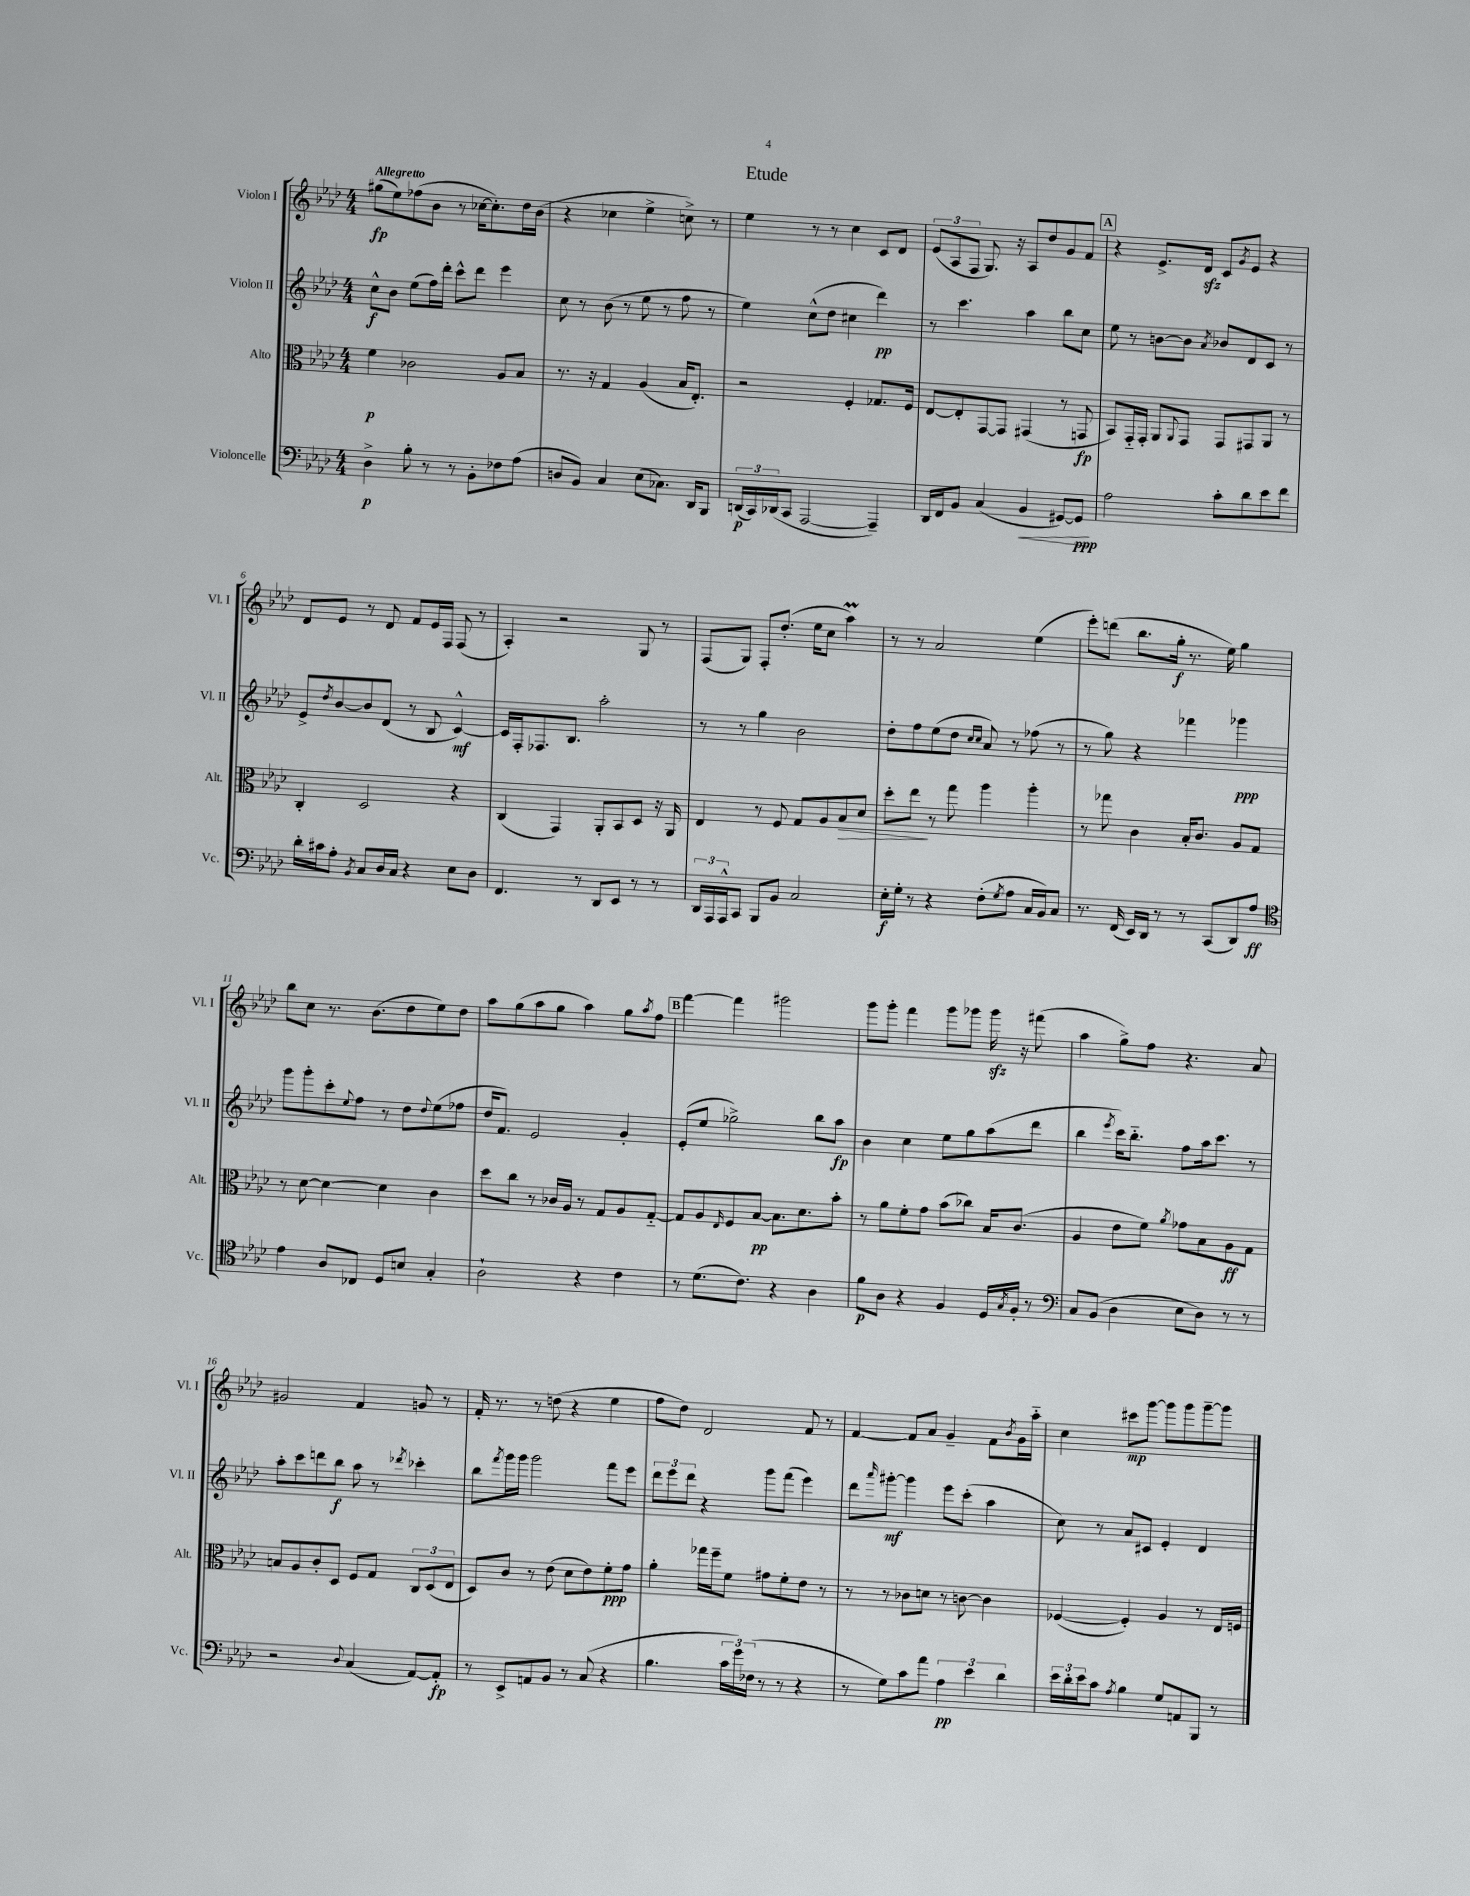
\header { title = "Etude" }
<<
\new StaffGroup <<
\new Staff = "s0" \with { instrumentName = "Violon I" shortInstrumentName = "Vl. I" } {
    \clef treble \key aes \major \numericTimeSignature \time 4/4 \tempo "Allegretto"
    gis''8\fp( ees''8) fes''8( bes'8 r8 ces''16~ ces''8.-.) des''16 bes'16( |
    r4 ces''4 ees''4-> c''8->) r8 |
    ees''4 r8 r8 c''4 c'8 des'8 |
    \tuplet 3/2 { ees'8( aes8 f8 } g8.) r16 aes8 des''8 g'8 f'8 |
    \mark \markup { \box "A" } r4 ees'8.-> des'16\sfz c'8 \acciaccatura { g'8 } ees'8 r4 |
    des'8 ees'8 r8 des'8 f'8 ees'16 f16 f8( r8 |
    aes4-.) r2 g8 r8 |
    f8( g8) f8-. des''8.-.( ees''16 c''8 aes''4\prall) |
    r8 r8 aes'2 ees''4( |
    ees'''8-.) d'''8( bes''8. g''16-.\f r8. ees''16) g''4 |
    bes''8 c''8 r8. bes'8.( des''8 ees''8) des''8 |
    aes''8 g''8( aes''8 g''8 aes''4) g''8 \acciaccatura { aes''8 } f''8 |
    \mark \markup { \box "B" } f'''4~ f'''4 gis'''2 |
    g'''8 g'''8-. f'''4 g'''8 ges'''8 ges'''16\sfz r16 fis'''8( |
    aes''4 g''8->) f''8 r4. aes'8 |
    gis'2 f'4 g'8 r8 |
    f'16-. r8. r8 d''8( r4 ees''4 |
    f''8 des''8) des'2 f'8 r8 |
    f'4~ f'8 aes'8 g'4-- f'8 \acciaccatura { bes'8 } g'16 aes''16-_ |
    c''4 cis'''8\mp g'''8~ g'''8 g'''8 g'''8~-- g'''8 \bar "|." |
}
\new Staff = "s1" \with { instrumentName = "Violon II" shortInstrumentName = "Vl. II" } {
    \clef treble \key aes \major \numericTimeSignature \time 4/4
    c''8-^\f bes'8 ees''8( f''16) des'''16-. c'''8-^ des'''8 ees'''4 |
    c''8 r8 bes'8( r8 ees''8 r8 f''8 r8 |
    ees''4) c''8-^( des''8 cis''4 des'''4\pp) |
    r8 c'''4. aes''4 bes''8 c''8 |
    \mark \markup { \box "A" } ees''8 r8 b'8~ b'8 \acciaccatura { aes'8 } bes'8 des'8 c'8 r8 |
    ees'8-> \acciaccatura { des''8 } bes'8~ bes'8 des'8( r8 bes8 c'4~-^\mf) |
    c'16 f16-. fes8. bes8. aes''2-. |
    r8 r8 g''4 bes'2 |
    des''8-. f''8 ees''8( des''8 \grace { c''16 c''16 } aes'8) r8 fes''8( r8 |
    r8 g''8) r4 fes'''4 ges'''4\ppp |
    g'''8 g'''8-. c'''8-. \appoggiatura { ees''8 } f''8 r8 des''8 \appoggiatura { des''8 } ees''8( fes''8 |
    des''16 f'8.) ees'2 g'4-. |
    \mark \markup { \box "B" } ees'8-.( ees''8 ges''2->) bes''8 aes''8\fp |
    bes'4 c''4 ees''8 g''8 aes''8( des'''8 |
    bes''4 \acciaccatura { ees'''8 } c'''16) bes''8.-_ f''8 aes''16 c'''8. r8 |
    aes''8-. c'''8 d'''8 bes''8\f aes''8 r8 \acciaccatura { des'''8 } ces'''4-. |
    bes''8 \acciaccatura { f'''8 } g'''16 g'''16 g'''2 f'''8 ees'''8 |
    \tuplet 3/2 { des'''8 ees'''8 des'''8 } r4 g'''8 f'''8( ees'''4) |
    des'''8 \grace { aes'''16 } gis'''8~-.\mf gis'''4 ees'''8 c'''8-.( aes''4 |
    c''8) r8 aes'8 cis'8 ees'4-. des'4 \bar "|." |
}
\new Staff = "s2" \with { instrumentName = "Alto" shortInstrumentName = "Alt." } {
    \clef alto \key aes \major \numericTimeSignature \time 4/4
    f'4\p ces'2 aes8 bes8 |
    r8. r16 g4 aes4( bes16 ees8.-.) |
    r2 f4-. ges8. f16 |
    ees8~ ees8-. g,8~ g,8 gis,4( r8 g,8\fp |
    \mark \markup { \box "A" } bes,8) g,16-_ g,16-. aes,8 \appoggiatura { aes,8 } g,8 g,8 gis,8 aes,8 r8 |
    c4-. des2 r4 |
    c4( g,4) aes,8-. bes,8 des8 r16 aes,16 |
    ees4 r8 f8 g8 aes8 bes8\> des'8 |
    des''8-. ees''8\! r8 g''8 aes''4 aes''4-. |
    r8 ges''8 c'4 bes16-. c'8. aes8 g8 |
    r8 des'8~ des'4~ des'4 c'4 |
    des''8 c''8 r8 ces'16 aes16 r8 g8 aes8 g8~-_ |
    \mark \markup { \box "B" } g8 aes8 \grace { ees16 } f8 bes8~\pp bes8. des'8. bes'8-. |
    r8 aes'8 f'8-. g'8 bes'8( ces''8) bes16 c'8.( |
    aes4 ees'8 f'8) \acciaccatura { aes'8 } ges'8 bes8 aes8\ff g8 |
    b8 aes8 c'8-. des8 f8 g8 \tuplet 3/2 { c8 des8( ees8 } |
    des8) c'8 r8 ees'8( des'8 ees'8) f'8-.\ppp g'8 |
    aes'4-. ges''16 f''16-- f'8 gis'8 f'8-. ees'8 r8 |
    r8 r8 ces'8 d'8 r8 c'8~ c'4 |
    fes4~( fes4-.) aes4 r8 ees16 f16 \bar "|." |
}
\new Staff = "s3" \with { instrumentName = "Violoncelle" shortInstrumentName = "Vc." } {
    \clef bass \key aes \major \numericTimeSignature \time 4/4
    des4->\p bes8-. r8 r8 bes,8-. fes8 aes8( |
    d8 bes,8) c4 ees8( ces8.) des,16 bes,,8 |
    \tuplet 3/2 { d,16\p( c,16) des,16( } c,8 aes,,2~ aes,,4--) |
    des,16 f,16 bes,8 c4( bes,4\< gis,8~) gis,8\ppp\! |
    \mark \markup { \box "A" } aes2 c'8-. des'8 ees'8 f'8 |
    des'16-. cis'16 aes8-. \acciaccatura { bes,8 } c8 des16 c16 r4 ees8 des8 |
    f,4. r8 des,8 ees,8 r8 r8 |
    \tuplet 3/2 { des,16 aes,,16 aes,,16-^ } c,8 bes,,8 bes,8 c2 |
    ees16-.\f g16-. r8 r4 f8-.( \acciaccatura { g8 } aes8 c16 bes,16) c8 |
    r8. f,16( ees,16) des,16 r8 r8 c,8( des,8) aes8\ff |
    \clef tenor ees'4 aes8 ces8 des8 b8 g4-. |
    aes2-! r4 c'4 |
    \mark \markup { \box "B" } r8 des'8.( c'8.) r4 aes4 |
    f'8\p aes8 r4 f4 des16 \acciaccatura { g8 } f16-. r8 |
    \clef bass c8 bes,8( des4 ees8 des8) r8 r8 |
    r2 \appoggiatura { des8 } c4( aes,8~) aes,8-.\fp |
    r8 ees,8-> a,8 bes,8 r8 c8( r4 |
    bes4. \tuplet 3/2 { c'16 g'16) fes16( } r8 r8 r4 |
    r8 g8) c'8 aes'8 \tuplet 3/2 { aes4\pp ees'4 des'4 } |
    \tuplet 3/2 { ees'16 des'16-. ees'16 } c'8 \acciaccatura { aes8 } bes4 g8 a,8 bes,,8 r8 \bar "|." |
}
>>
>>
